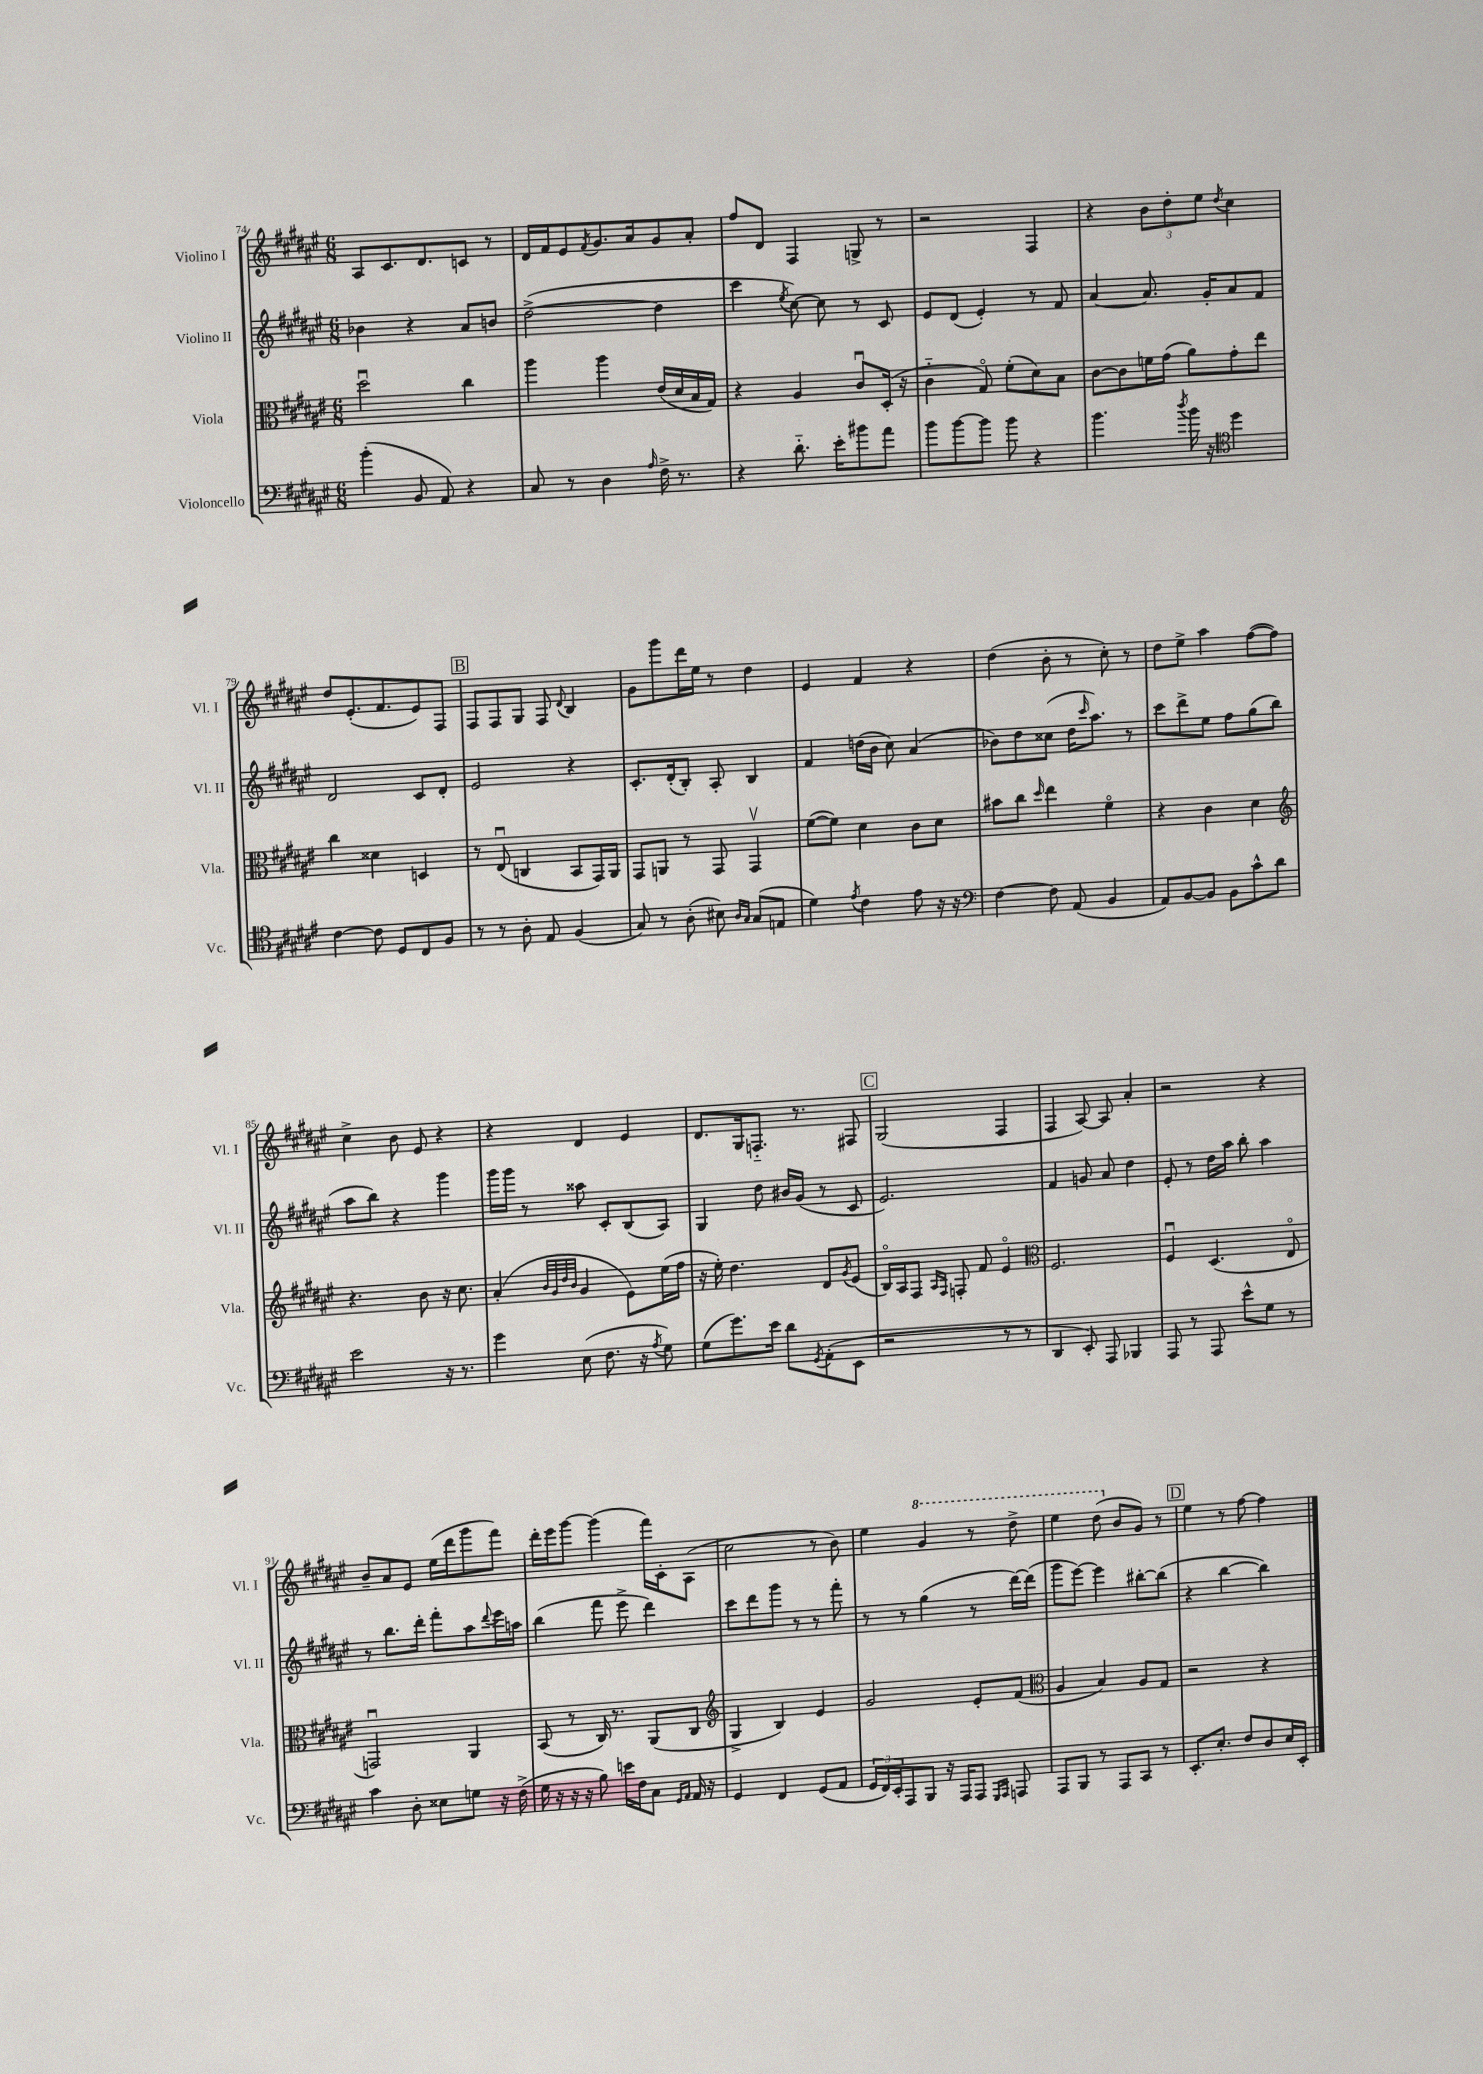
<<
\new StaffGroup <<
\new Staff = "s0" \with { instrumentName = "Violino I" shortInstrumentName = "Vl. I" } {
    \clef treble \key fis \major \numericTimeSignature \time 6/8
    ais8 cis'8. dis'8. c'8 r8 |
    dis'16 fis'16 eis'8 \acciaccatura { fis'8 } gis'8. ais'16 gis'8 ais'8-. |
    fis''8 dis'8 fis4 g8-> r8 |
    r2 fis4 |
    r4 \tuplet 3/2 { b'8 dis''8-. eis''8 } \acciaccatura { dis''8 } cis''4 |
    dis''8 eis'8.-.( fis'8. eis'8) fis8 |
    \mark \markup { \box "B" } fis8 fis8 gis8 fis8 \appoggiatura { dis'8 } b4 |
    gis'8 gis'''8 dis'''16 eis''16 r8 dis''4 |
    eis'4 fis'4 r4 |
    dis''4( b'8-. r8 cis''8-.) r8 |
    dis''8 eis''8-> ais''4 fis''8~( fis''8) |
    cis''4-> b'8 eis'8 r4 |
    r4 dis'4 eis'4 |
    dis'8. gis16 f8.-_ r8. fis8 |
    \mark \markup { \box "C" } gis2( fis4 |
    fis4 ais8~) ais8 ais'4-. |
    r2 r4 |
    b'8-- ais'8 eis'8 eis''16( dis'''16 gis'''8 fis'''8) |
    dis'''16-. eis'''16 gis'''8~ gis'''4( fis'''16) cis'16-. ais8( |
    cis''2 r8 b'8) |
    eis''4 \ottava #1 gis''4 r8 dis'''8-> |
    eis'''4 dis'''8( \ottava #0 b'8 gis'8) r8 |
    \mark \markup { \box "D" } eis''4 r8 fis''8~ fis''4 \bar "|." |
}
\new Staff = "s1" \with { instrumentName = "Violino II" shortInstrumentName = "Vl. II" } {
    \clef treble \key fis \major \numericTimeSignature \time 6/8
    bes'4 r4 ais'8 b'8 |
    dis''2~->( dis''4 |
    cis'''4 \acciaccatura { eis''8 } cis''8~) cis''8 r8 cis'8 |
    eis'8 dis'8( eis'4-.) r8 fis'8 |
    ais'4~ ais'8. gis'16-. ais'8 fis'8 |
    dis'2 cis'8 dis'8-. |
    \mark \markup { \box "B" } eis'2 r4 |
    cis'8.-. dis'16-.( b8-.) ais8-. b4 |
    fis'4 d''16( b'16 cis''8) ais'4( |
    bes'8) dis''8 cisis''8( dis''16 \grace { cis'''16 } ais''8.) r8 |
    cis'''8 dis'''8-> eis''8 fis''8 gis''8( b''8 |
    ais''8 b''8) r4 gis'''4 |
    gis'''16 gis'''16 r8 aisis''8 cis'8-. b8( ais8) |
    gis4 dis''8 bis'16 gis'16( r8 cis'8 |
    \mark \markup { \box "C" } eis'2.) |
    fis'4 g'8 ais'8 dis''4 |
    eis'8-. r8 dis''16 ais''16 b''8-. ais''4 |
    r8 b''8. dis'''16-. fis'''8-. ais''8 \appoggiatura { dis'''8 } eis'''16 a''16 |
    b''4( fis'''8 eis'''8-> dis'''4) |
    cis'''8 dis'''8 gis'''8 r8 r8 fis'''8-. |
    r8 r8 gis''4( r8 dis'''16~) dis'''16( |
    gis'''8 eis'''8~) eis'''4 bis''8~-. bis''8( |
    \mark \markup { \box "D" } r4 b''4~ b''4) \bar "|." |
}
\new Staff = "s2" \with { instrumentName = "Viola" shortInstrumentName = "Vla." } {
    \clef alto \key fis \major \numericTimeSignature \time 6/8
    dis''2\downbow cis''4 |
    ais''4 ais''4 eis'16( dis'16 b16 gis16) |
    r4 ais4 cis'8\downbow dis16-.( r16 |
    cis'4-_ gis8\flageolet) fis'8-.( dis'8) b8 |
    cis'8~ cis'8 f'16 gis'16( ais'8) gis'8-. eis''8 |
    cis''4 disis'4 d4 |
    \mark \markup { \box "B" } r8 eis8\downbow( c4 b,8 gis,16) ais,16 |
    gis,8 a,8 r8 gis,8 gis,4\upbow |
    fis'8~( fis'8) dis'4 cis'8 dis'8 |
    bis'8 cis''8 \grace { dis''16 } eis''4 fis'4\flageolet |
    r4 cis'4 dis'4 |
    \clef treble r4. b'8 r16 cis''8. |
    ais'4-.( \grace { b'32 gis'32 dis''32 b'32 } gis'4 eis'8) eis''16( fis''16 |
    r16 eis''16-.) dis''4. dis'8 \acciaccatura { gis'8 } eis'8( |
    \mark \markup { \box "C" } b16\flageolet) ais16 fis8 \grace { ais16 fis16 } f8-. fis'8 eis'4\flageolet |
    \clef alto fis2. |
    fis4\downbow dis4.( eis8\flageolet |
    g,2\downbow) ais,4 |
    b,8( r8 cis16) r8. ais,8( cis8 |
    \clef treble gis4-> b4) eis'4 |
    gis'2 eis'8-. fis'8( |
    \clef alto ais4 b4) ais8 gis8 |
    \mark \markup { \box "D" } r2 r4 \bar "|." |
}
\new Staff = "s3" \with { instrumentName = "Violoncello" shortInstrumentName = "Vc." } {
    \clef bass \key fis \major \numericTimeSignature \time 6/8
    b'4-.( b,8 ais,8) r4 |
    cis8 r8 dis4 \grace { ais16 } fis16-> r8. |
    r4 dis'8.-_ eis'16-. bis'8 ais'8 |
    b'8 b'8~ b'8 b'8 r4 |
    b'4. \acciaccatura { dis''8 } b'16 r16 \clef tenor dis''4 |
    cis'4~ cis'8 dis8 cis8 fis8 |
    \mark \markup { \box "B" } r8 r8 ais8-. eis8 fis4( |
    gis8) r8 ais8-.( bis8) \grace { ais16 gis16 } gis8( e8 |
    dis'4) \acciaccatura { eis'8 } cis'4 eis'8 r16 r16 |
    \clef bass fis4~ fis8 ais,8( b,4 |
    ais,8) b,8~ b,8 b,8 cis'8-^ dis'8 |
    eis'2 r16 r8. |
    gis'4 eis8( fis8. r16 \acciaccatura { ais8 } gis8) |
    gis8( gis'8.) eis'16 dis'8 \acciaccatura { gis,8 } ais,8-.( eis,8 |
    \mark \markup { \box "C" } r2 r8 r8 |
    dis,4 eis,8-.) ais,,8 bes,,4 |
    ais,,8 r8 ais,,8 eis'8-^ gis8 r8 |
    cis'4 dis8-. eisis8 g8 r16 fis16->( |
    gis16 r16 r16 r16 b8) e'16 fis16 cis8 \grace { gis,16 ais,16 } ais,16 r16 |
    gis,4 fis,4 gis,8( ais,8 |
    \tuplet 3/2 { gis,16 fis,16) eis,16-. } ais,,8 b,,8 r16 ais,,16 ais,,8 \grace { gis,,16 ais,,16 } a,,8 |
    ais,,8 b,,8 r8 ais,,8 cis,8 r8 |
    \mark \markup { \box "D" } eis,8.-. eis8.-. fis8 dis8 eis16 eis,16-. \bar "|." |
}
>>
>>
\layout { \context { \Score currentBarNumber = #74 } }
